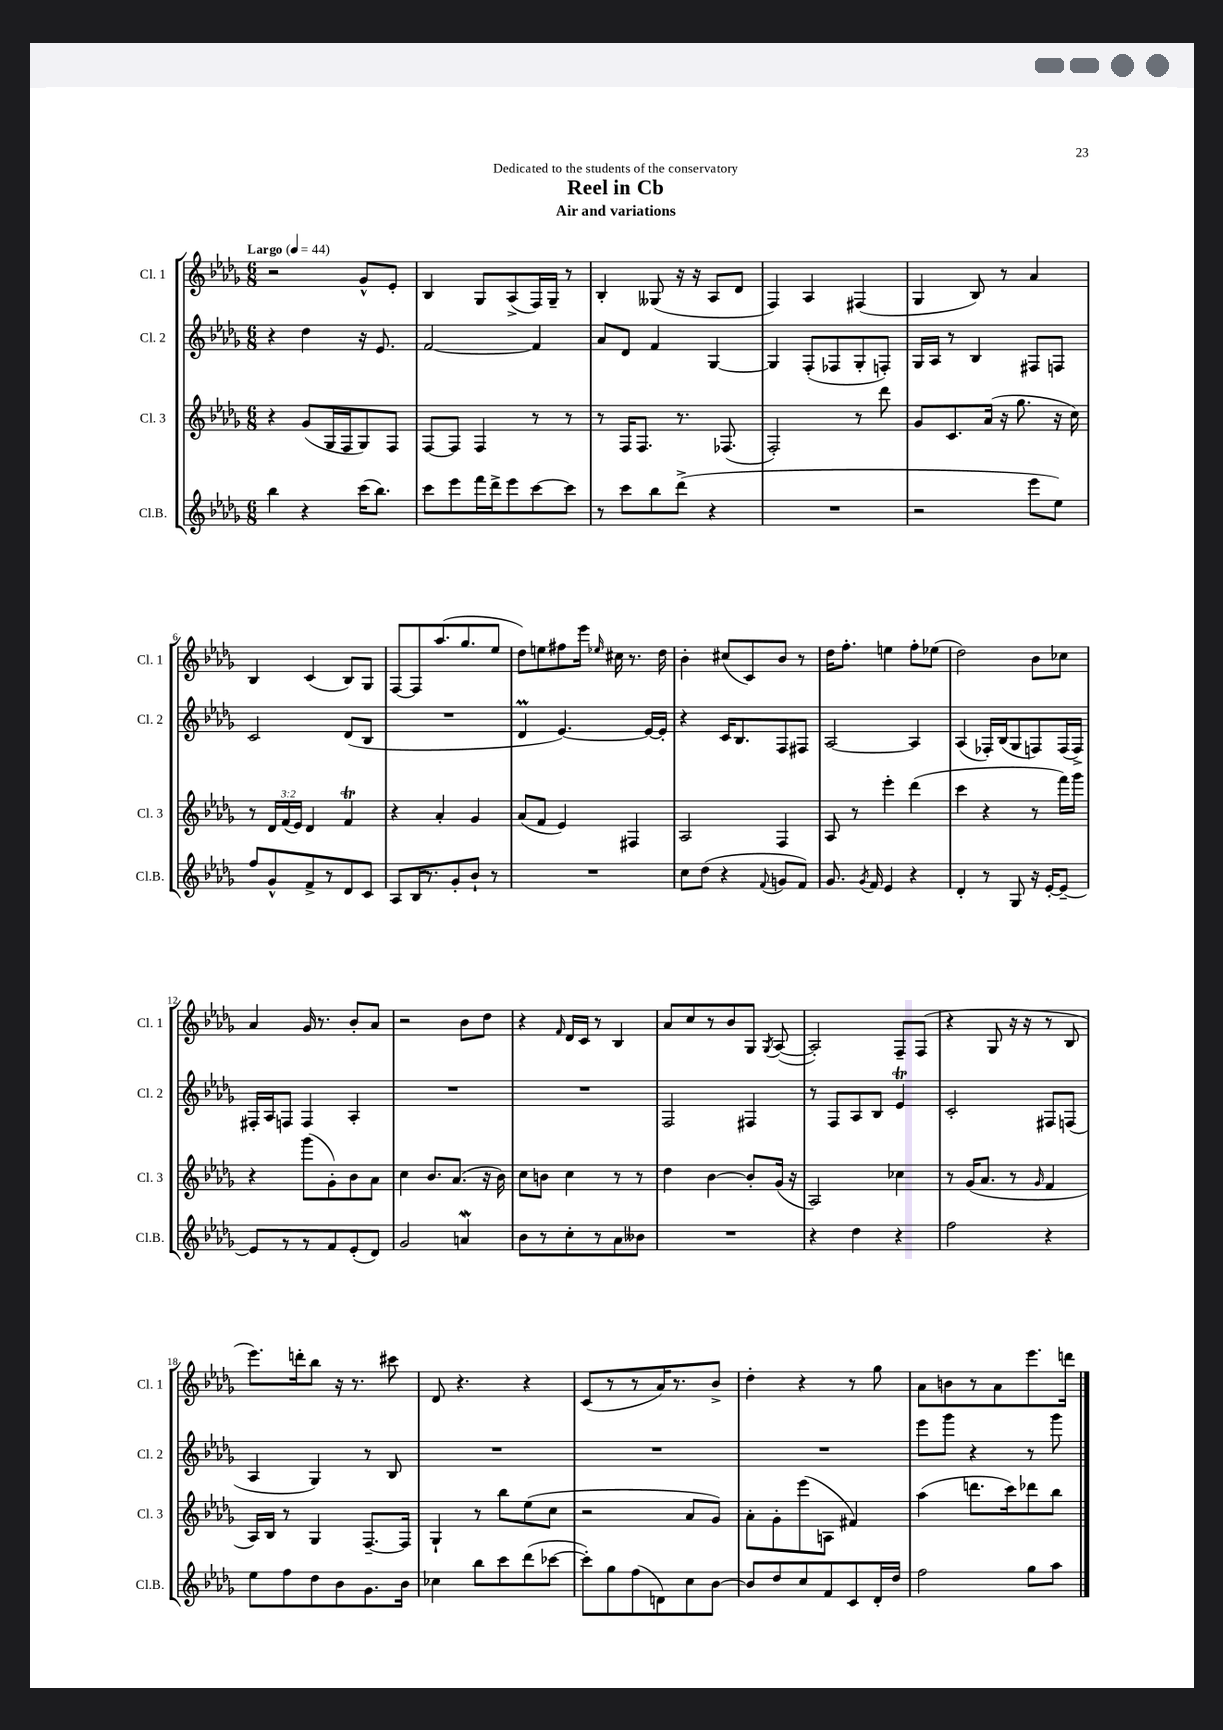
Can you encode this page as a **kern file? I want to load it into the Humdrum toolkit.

**kern	**kern	**kern	**kern
*staff4	*staff3	*staff2	*staff1
*clefG2	*clefG2	*clefG2	*clefG2
*k[b-e-a-d-g-]	*k[b-e-a-d-g-]	*k[b-e-a-d-g-]	*k[b-e-a-d-g-]
*M6/8	*M6/8	*M6/8	*M6/8
*MM44	*MM44	*MM44	*MM44
4bb-	4r	4r	2r
4r	(8g-	4dd-	.
.	16G-	.	.
.	16F	.	.
(16ccc	8G-)	16r	8g-^^
8.bb-)	.	8.e-	.
.	8F	.	8e-'
=	=	=	=
8ccc	[8F	[2f	4B-
8eee-	8F]	.	.
16fff	4F	.	8G-
16ddd-^	.	.	.
8eee-	.	.	(8A-^
[8ccc	8r	4f]	16F)
.	.	.	16G-~
8ccc]	8r	.	8r
=	=	=	=
8r	8r	8a-	4B-'
8ccc	16F	8d-	.
.	8.F	.	.
8bb-	.	4f	(8G--
(8ddd-^	8.r	.	16r
.	.	.	16r
4r	.	[4G-	8A-
.	(8.F-	.	.
.	.	.	8d-
=	=	=	=
2.r	2F')	4G-]	4F)
.	.	(8F'	4A-
.	.	8F-	.
.	8r	8G-'	(4F#
.	8ddd-	8F')	.
=	=	=	=
2r	8g-	16G-	4G-
.	.	16A-	.
.	8.c	8r	.
.	.	4B-	8B-)
.	(16a-	.	.
.	16r	.	8r
.	8.gg-	.	.
8eee-	.	8F#	4a-
8ee-)	16r	8F	.
.	16cc)	.	.
=	=	=	=
8ff	8r	2c	4B-
8g-^^	24d-	.	.
.	(24f	.	.
.	24e-)	.	.
8f^	4d-	.	(4c
8r	.	.	.
8d-	4f	(8d-	8B-)
8c	.	8B-	8G-
=	=	=	=
8A-	4r	2.r	[8F
16B-	.	.	8F]
8.r	.	.	.
.	4a-'	.	(8.aa-
8g-'	.	.	.
.	.	.	8.gg-
8b-`	4g-	.	.
8r	.	.	8ee-
=	=	=	=
2.r	(8a-	4d-	8dd-)
.	8f	.	8ee
.	4e-)	[4.e-)	8ff#
.	.	.	16eee-
.	.	.	16qqee-
.	.	.	16cc#
.	4F#	.	8.r
.	.	16e-_	.
.	.	16e-']	16dd-
=	=	=	=
8cc	2A-	4r	4b-'
(8dd-	.	.	.
4r	.	16c	(8cc#
.	.	8.B-	.
.	.	.	8c)
8qqf	.	.	.
8g	4F	8F	8b-
8f)	.	8F#	8r
=	=	=	=
8.g-	8A-	[2A-	16dd-
.	.	.	8.ff'
.	8r	.	.
8qg-	.	.	.
16f	.	.	.
4e-	4eee-'	.	4ee
4r	(4ddd-	4A-]	8ff'
.	.	.	(8ee-
=	=	=	=
4d-'	4ccc	(4A-	2dd-)
8r	4r	16F-')	.
.	.	(16B-	.
8G-	.	8G-	.
16r	8r	8F)	8b-
[16e-'	.	.	.
8e-~_	16fff)	(16F	8cc-
.	16ggg-	16F^)	.
=	=	=	=
8e-]	4r	16F#'	4a-
.	.	16A-	.
8r	.	8F	.
8r	(8ggg-	4F	16g-
.	.	.	8.r
8f	8g-')	.	.
(8e-'	8b-	4A-'	8b-'
8d-)	8a-	.	8a-
=	=	=	=
2g-	4cc	2.r	2r
.	8.b-	.	.
.	(8.a-	.	.
4a	.	.	8b-
.	16r	.	8dd-
.	16b-)	.	.
=	=	=	=
8b-	8cc	2.r	4r
8r	8b	.	.
.	.	.	16qqf
8cc'	4cc	.	16d-
.	.	.	16c
8r	.	.	8r
8a-	8r	.	4B-
8b--	8r	.	.
=	=	=	=
2.r	4dd-	2F	8a-
.	.	.	8cc
.	[4b-	.	8r
.	.	.	8b-
.	8b-']	4F#	8G-
.	.	.	8qG-
.	(16g-	.	([8A-
.	16r	.	.
=	=	=	=
4r	2A-)	8r	2A-'])
.	.	8F	.
4dd-	.	8A-	.
.	.	8B-	.
4r	4cc-	4e-	8F~
.	.	.	(8F
=	=	=	=
2ff	8r	2c'	4r
.	(16g-	.	.
.	8.a-	.	.
.	.	.	8G-
.	8r	.	16r
.	.	.	16r
.	16qqg-	.	.
4r	4f	8F#	8r
.	.	(8F	8B-
=	=	=	=
8ee-	16A-)	4A-	8.eee-)
.	16B-	.	.
8ff	8r	.	.
.	.	.	16ddd'
8dd-	4G-	4G-)	8bb-
8b-	.	.	16r
.	.	.	8.r
8.g-	[8.F~	8r	.
.	.	8B-	8ccc#
16b-	16F]	.	.
=	=	=	=
4cc-	4G-`	2.r	8d-
.	.	.	4.r
8bb-	8r	.	.
8ccc	8bb-	.	.
(8ddd-	(8ee-	.	4r
[8ccc-	8cc	.	.
=	=	=	=
8ccc-'])	2r	2.r	(8c
8gg-	.	.	8r
(8ff	.	.	8r
8d)	.	.	16a-)
.	.	.	8.r
8cc	8a-	.	.
[8b-	8g-)	.	8b-^
=	=	=	=
8b-]	8a-'	2.r	4dd-'
8dd-	8g-'	.	.
8cc	(8eee-	.	4r
8f	8A	.	.
8c	4f#)	.	8r
16d-'	.	.	8gg-
16dd-	.	.	.
=	=	=	=
2ff	(4aa-	8eee-	8a-
.	.	8ggg-	8b
.	8.ddd	4r	8r
.	.	.	8a-
.	16ccc)	.	.
8gg-	8ddd-	8r	8.eee-
8aa-	8bb-	8ggg-	.
.	.	.	16ddd
==	==	==	==
*-	*-	*-	*-
